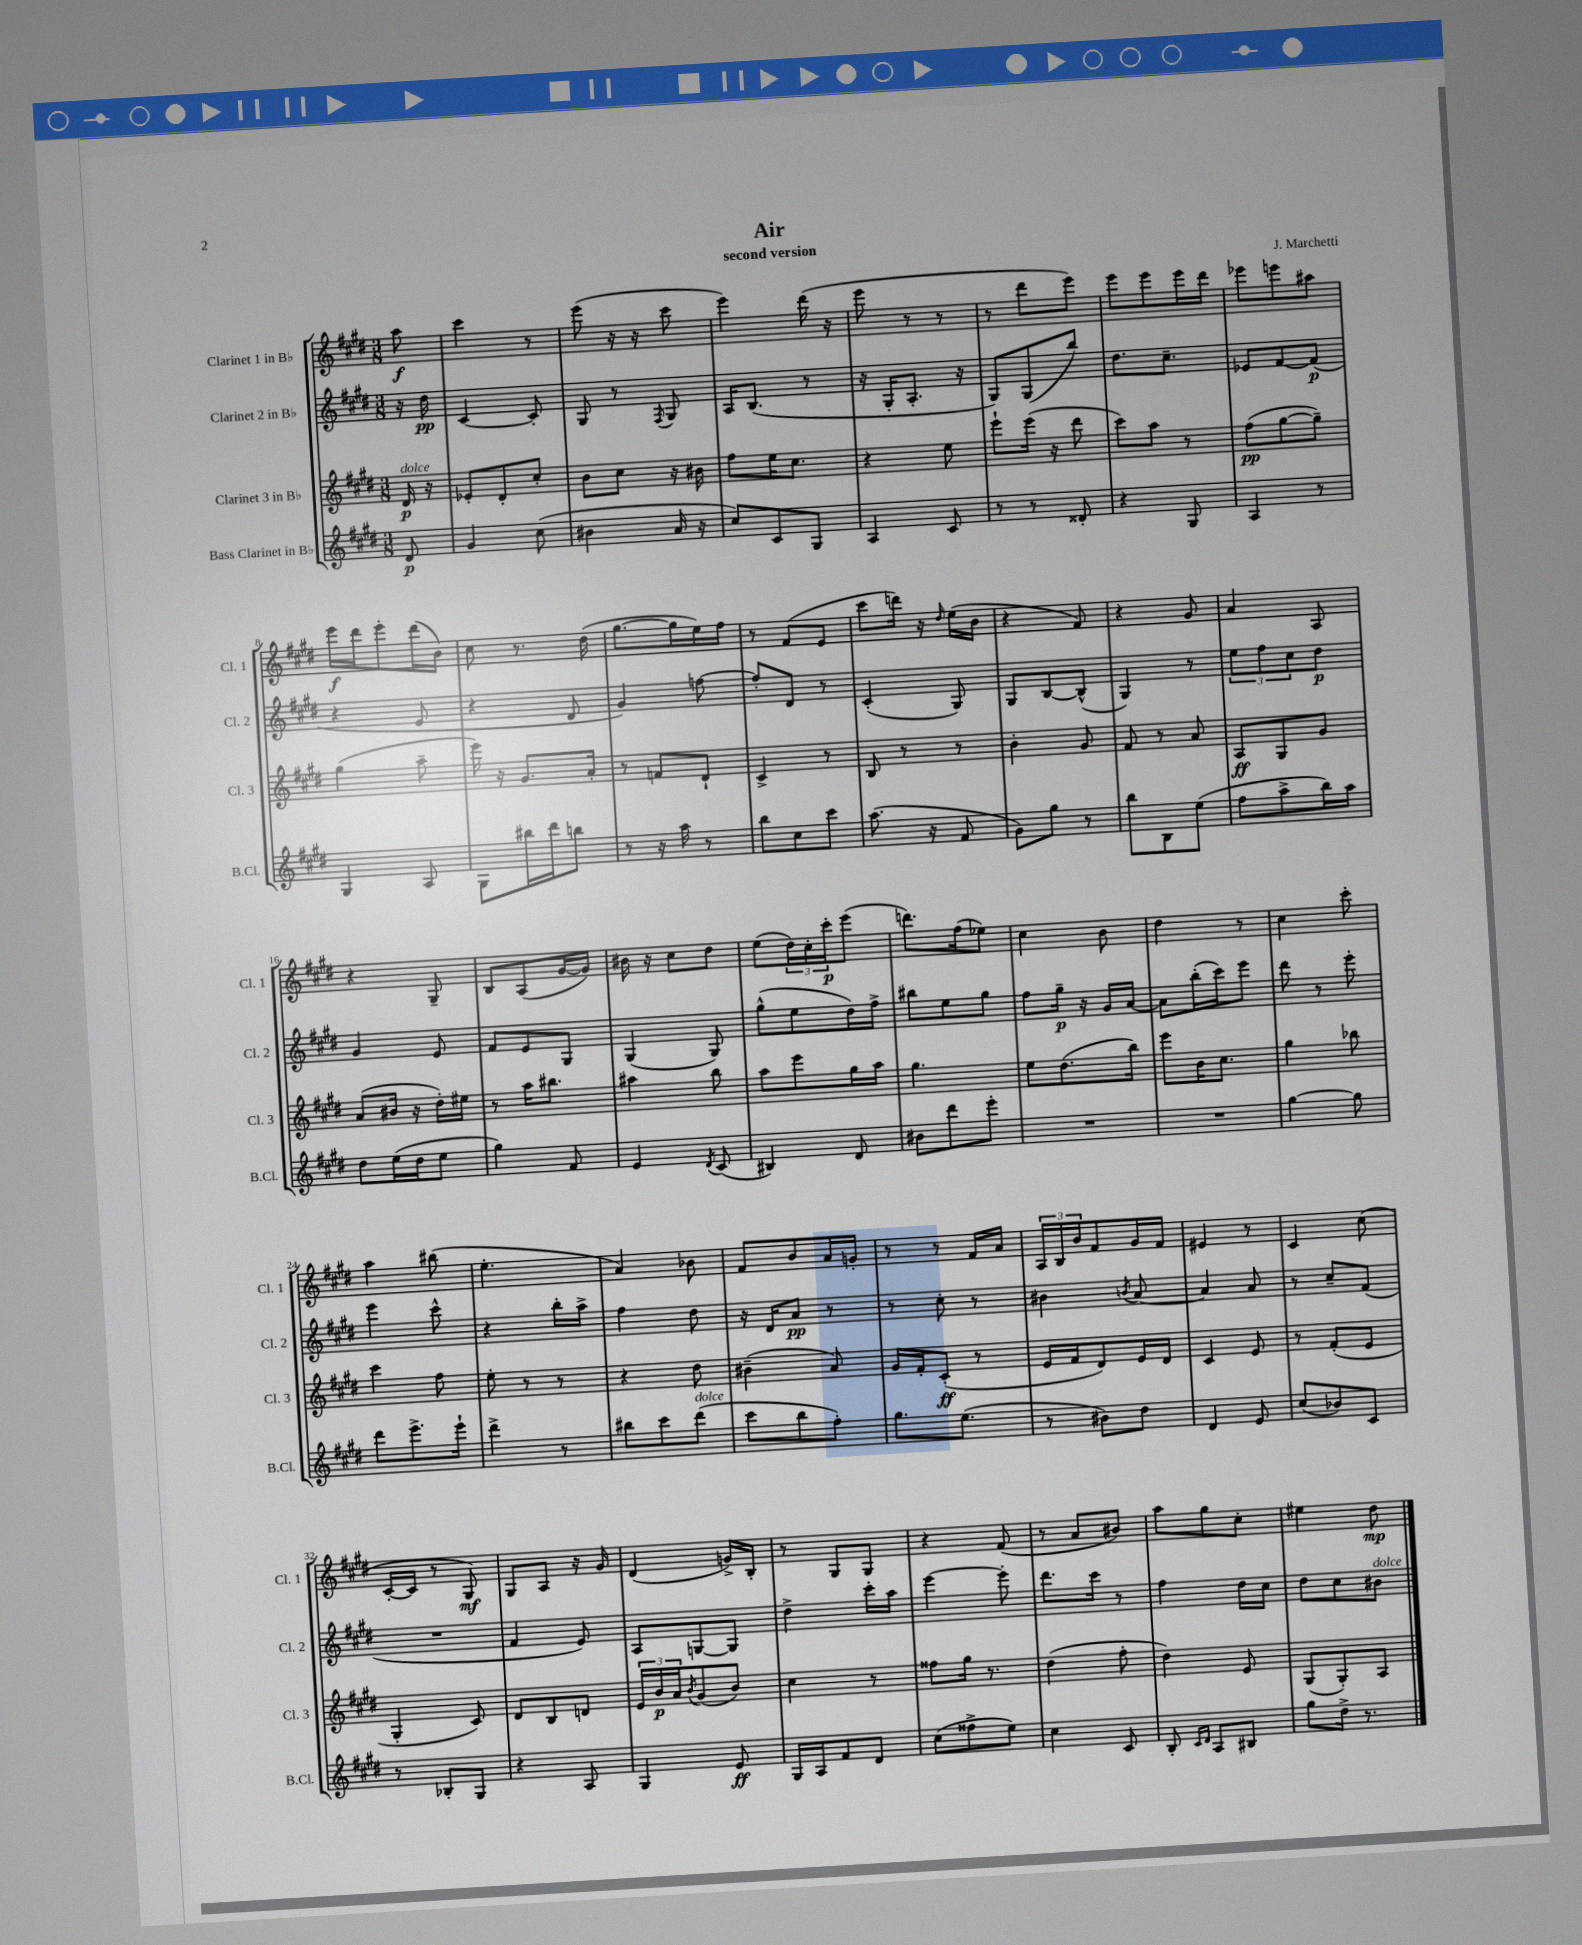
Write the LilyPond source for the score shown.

\header { title = "Air" composer = "J. Marchetti" subtitle = "second version" }
<<
\new StaffGroup <<
\new Staff = "s0" \with { instrumentName = "Clarinet 1 in Bb" shortInstrumentName = "Cl. 1" } {
    \clef treble \key e \major \numericTimeSignature \time 3/8 \partial 8
    a''8\f |
    cis'''4 r8 |
    e'''8( r16 r16 cis'''8 |
    e'''4) dis'''16( r16 |
    e'''8 r8 r8 |
    r8 dis'''8 e'''8) |
    e'''8 e'''8 e'''16 dis'''16 |
    ees'''8 e'''8 ais''8 |
    e'''16\f dis'''16 e'''8-. dis'''16( b'16) |
    cis''8 r8. dis''16( |
    gis''8.~ gis''16 e''16) fis''16 |
    r8 fis'8( e'8 |
    cis'''8 d'''16) r16 \grace { dis''16 } e''16( b'16 |
    r4 fis'8) |
    r4 gis'8 |
    a'4 a8 |
    r4 gis8-- |
    b8 a8( gis'16~ gis'16) |
    bis'16 r16 cis''8 dis''8 |
    e''8( \tuplet 3/2 { dis''16) cis''16-. cis'''16-.\p } e'''8( |
    d'''8.) fis''16( ees''8) |
    cis''4 b'8 |
    dis''4 r8 |
    cis''4 cis'''8-. |
    a''4 bis''8( |
    e''4.-. |
    a'4) bes'8 |
    fis'8 b'8 a'16 g'16-. |
    r8 r8 fis'16 a'16 |
    \tuplet 3/2 { a16 b16 b'16 } fis'8 gis'16 fis'16 |
    eis'4 r8 |
    cis'4 cis''8( |
    cis'16~-. cis'16 r8 gis8\mf) |
    gis8 a8 r16 gis'16 |
    dis'4( g'16->) b16-. |
    r8 gis8 gis8 |
    r4 fis'8( |
    r8 a'8 bis'8) |
    a''8 gis''8 cis''8-. |
    eis''4 dis''8\mp \bar "|." |
}
\new Staff = "s1" \with { instrumentName = "Clarinet 2 in Bb" shortInstrumentName = "Cl. 2" } {
    \clef treble \key e \major \numericTimeSignature \time 3/8 \partial 8
    r16 dis''16\pp |
    cis'4~ cis'8-. |
    gis8 r8 \acciaccatura { fis8 } gis8 |
    a16 b8.( r8 |
    r16 gis16-. a8.-. r16 |
    gis8) gis8( b''8) |
    dis''8. cis''8.-- |
    ees'8 fis'8~ fis'8\p( |
    r4 e'8 |
    r4 dis'8 |
    gis'4) f''8~ |
    f''8-. dis'8 r8 |
    cis'4-.( gis8) |
    gis8 b8~ b8-^( |
    gis4) r8 |
    \tuplet 3/2 { e''8 fis''8 cis''8 } dis''8\p |
    gis'4 e'8 |
    fis'8 e'8 gis8 |
    gis4( gis8) |
    gis''8-^( e''8 dis''16) fis''16-> |
    bis''8 e''8 gis''8 |
    fis''8 gis''16--\p r16 gis'16 a'16~ |
    a'8 b''16-.( cis'''16) e'''8 |
    dis'''8 r8 e'''8-. |
    e'''4 cis'''8-^ |
    r4 b''16-. a''16-> |
    fis''4 dis''8 |
    r16 dis'16 a'8\pp r8 |
    r8 cis''8-. r8 |
    bis'4 \acciaccatura { b'8 } a'8~ |
    a'4 a'8 |
    r8 cis''8-- fis'8( |
    R4. |
    fis'4 e'8) |
    a8 g8~ g8 |
    dis''4-> cis'''16-. a''16 |
    e'''4~ e'''8-. |
    dis'''8. cis'''16 r8 |
    fis''4 dis''16 cis''16 |
    dis''8 cis''8 bis'8^\markup { \italic "dolce" } \bar "|." |
}
\new Staff = "s2" \with { instrumentName = "Clarinet 3 in Bb" shortInstrumentName = "Cl. 3" } {
    \clef treble \key e \major \numericTimeSignature \time 3/8 \partial 8
    dis'16\p^\markup { \italic "dolce" } r16 |
    ees'8-. dis'8-. cis''8-. |
    b'8 cis''8 r16 bis'16 |
    fis''8 e''16 cis''8. |
    r4 e''8 |
    e'''8-! e'''16( r16 dis'''8 |
    cis'''8) a''8 r8 |
    fis''8\pp( gis''8~ gis''8--) |
    gis''4( a''8-- |
    e'''16) r16 gis'8. a'16-. |
    r8 f'8 dis'8-! |
    cis'4-> r8 |
    b8 r8 r8 |
    b'4-. gis'8 |
    fis'8 r8 a'8 |
    a8\ff gis8 gis'8 |
    a'8( bis'16 r16 dis''16-.) eis''16 |
    r8 a''16 bis''8. |
    ais''4 b''8 |
    a''8 e'''8 gis''16 a''16 |
    gis''4. |
    e''8 dis''8.( b''16) |
    e'''8 b'16 cis''8. |
    gis''4 bes''8 |
    cis'''4 fis''8 |
    e''8-. r8 r8 |
    r4 dis''8 |
    bis'4--( a'8) |
    gis'16 fis'16-. cis'8-.\ff( r8 |
    e'16 fis'16 dis'8) e'16 dis'16 |
    cis'4 e'8 |
    r8 fis'8-.( e'8 |
    gis4-. cis'8) |
    dis'8 b8 d'8 |
    \tuplet 3/2 { e'16 b'16\p a'16 } \acciaccatura { b'8 } gis'8( b'8) |
    cis''4 r8 |
    fisis''8 gis''16 r8. |
    dis''4( fis''8-. |
    dis''4) e'8 |
    gis8( gis8-.) a8 \bar "|." |
}
\new Staff = "s3" \with { instrumentName = "Bass Clarinet in Bb" shortInstrumentName = "B.Cl." } {
    \clef treble \key e \major \numericTimeSignature \time 3/8 \partial 8
    dis'8\p |
    gis'4 cis''8( |
    bis'4 a'16 r16 |
    cis''8) cis'8 gis8 |
    a4 cis'8 |
    r8 r8 disis'8-. |
    r4 gis8 |
    a4 r8 |
    gis4 a8 |
    gis8 bis''16 dis'''16 b''8 |
    r8 r16 a''16 r8 |
    b''8 cis''8 cis'''8 |
    a''8.( r16 fis'8 |
    gis'8) gis''8 r8 |
    b''8 b8 e''8( |
    fis''8 a''8-> b''16) a''16 |
    dis''8 e''16( dis''16 e''8 |
    gis''4) fis'8 |
    e'4 \acciaccatura { dis'8 } cis'8( |
    bis4) dis'8 |
    bis'8 dis'''8 e'''8-. |
    R4. |
    R4. |
    gis''4~ gis''8 |
    dis'''8 e'''8.-> e'''16-! |
    dis'''4-> r8 |
    bis''8 cis'''8 dis'''8^\markup { \italic "dolce" }( |
    cis'''8 b''8 fis''8-.) |
    gis''8. e''8.( |
    r8 bis'8) dis''8 |
    dis'4 e'8 |
    cis''8( bes'8) cis'8 |
    r8 bes8-. gis8 |
    r4 a8 |
    gis4 e'8\ff |
    gis16 a16 fis'8 dis'8 |
    cis''8( fisis''8-> e''8) |
    cis''4 cis'8 |
    b8-. \grace { cis'16 dis'16 } a8 bis8 |
    gis''8 dis''16-> r8. \bar "|." |
}
>>
>>
